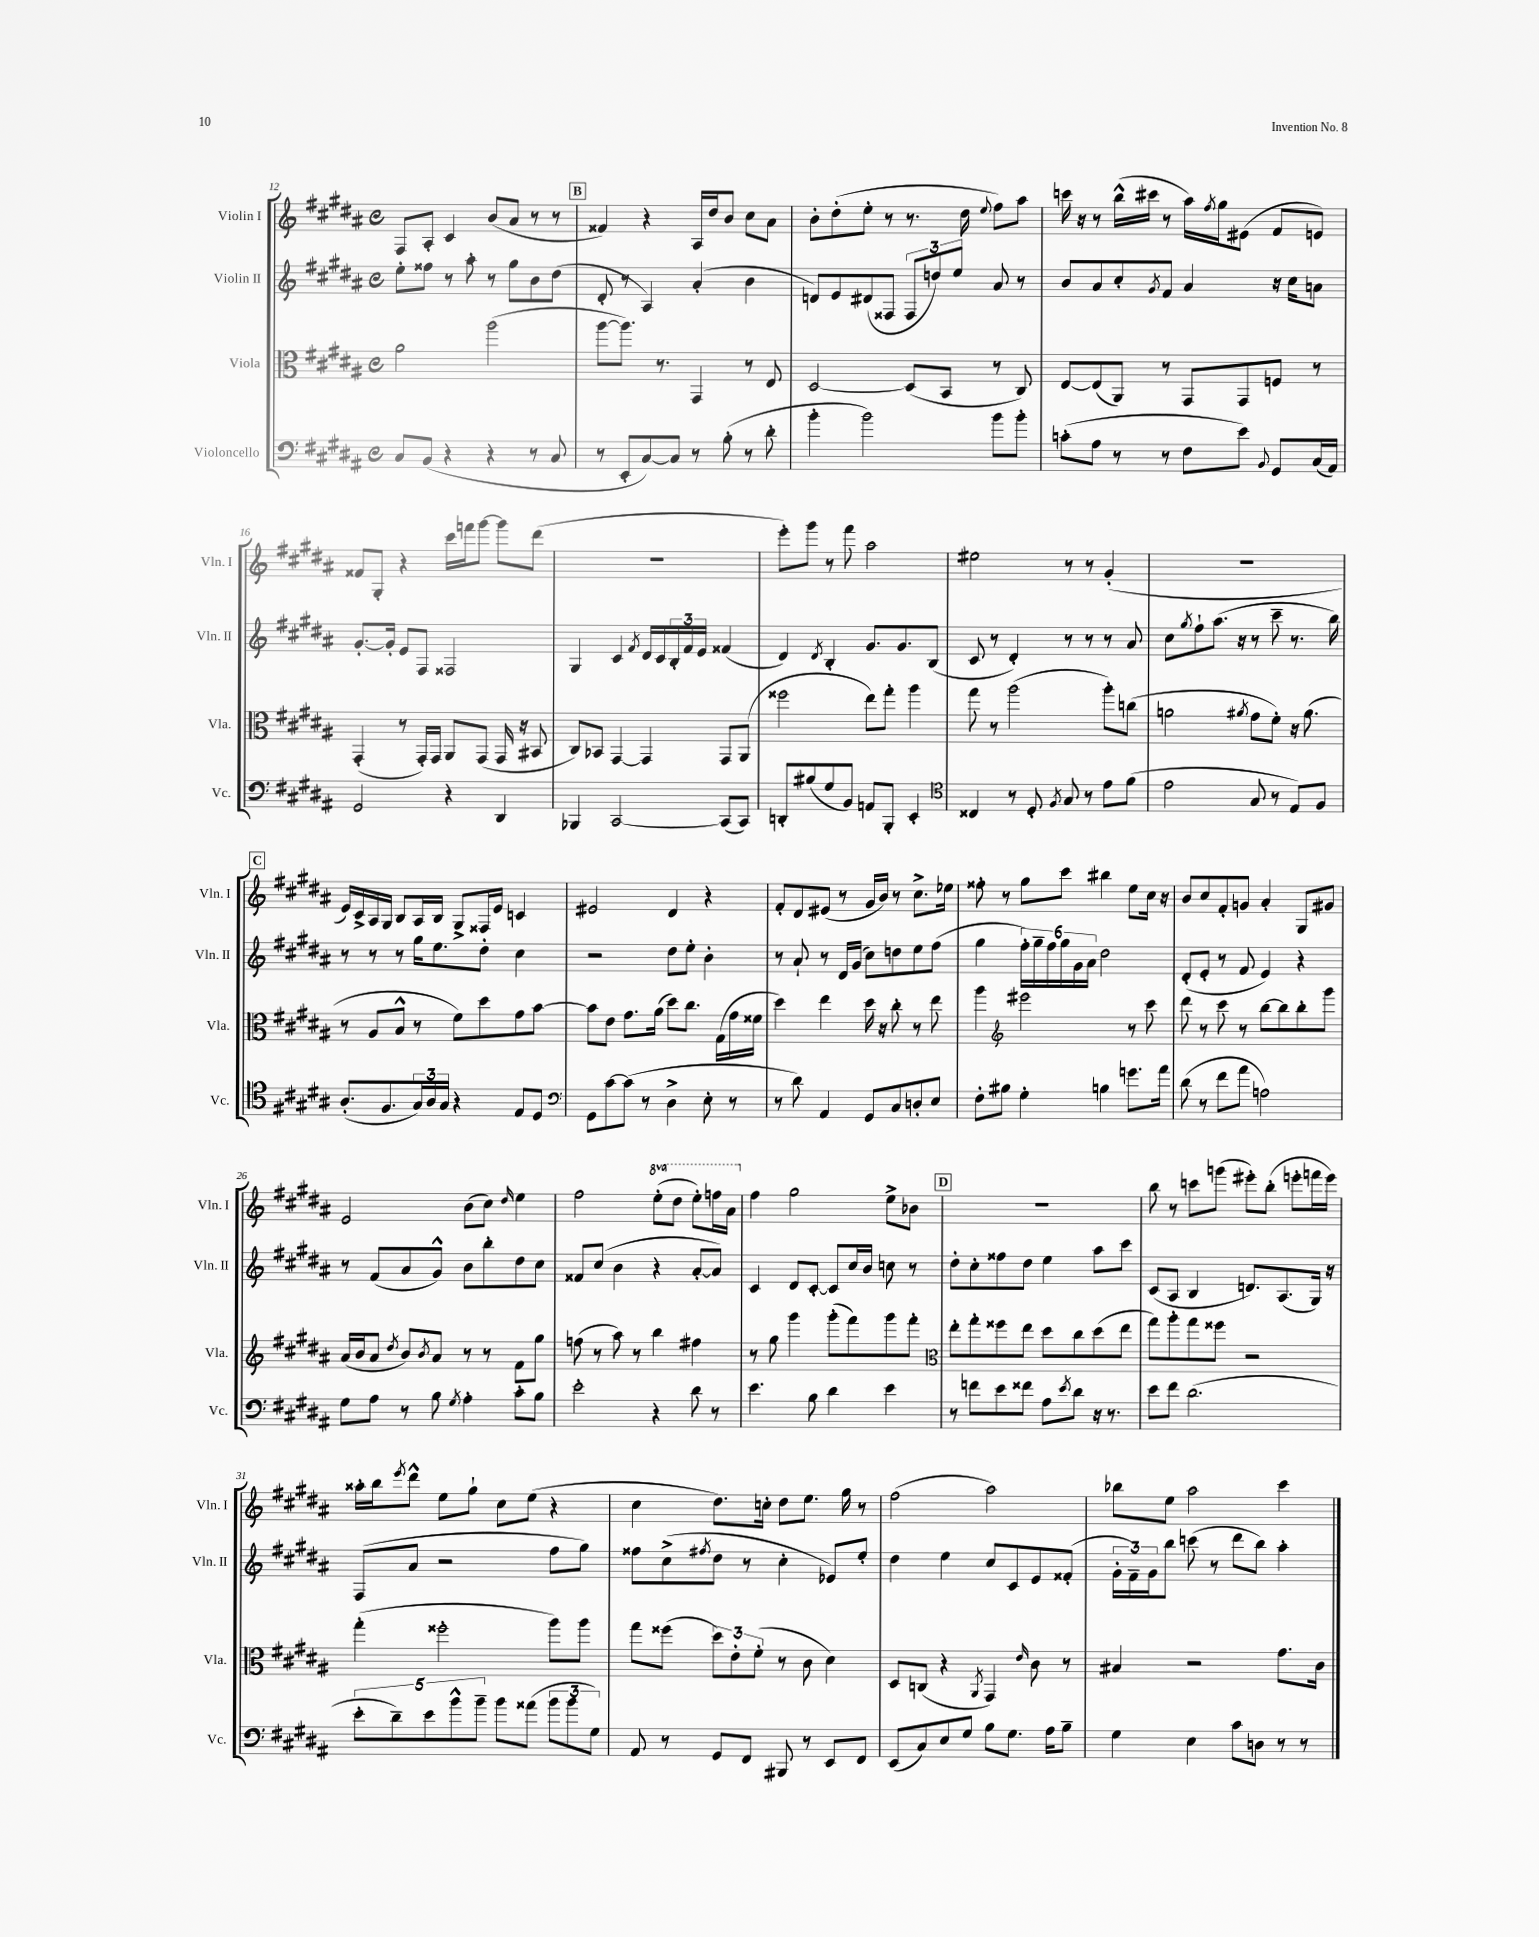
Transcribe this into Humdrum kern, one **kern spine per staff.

**kern	**kern	**kern	**kern
*part4	*part3	*part2	*part1
*staff4	*staff3	*staff2	*staff1
*I"Violoncello	*I"Viola	*I"Violin II	*I"Violin I
*I'Vc.	*I'Vla.	*I'Vln. II	*I'Vln. I
*clefF4	*clefC3	*clefG2	*clefG2
*k[f#c#g#d#a#]	*k[f#c#g#d#a#]	*k[f#c#g#d#a#]	*k[f#c#g#d#a#]
*M4/4	*M4/4	*M4/4	*M4/4
*met(c)	*met(c)	*met(c)	*met(c)
=12	=12	=12	=12
8C#/L	2a#\	8ee'\L	8F#/L
(8BB/J	.	8ff##X\J	8A#'/J
4r	.	8r	4c#/
.	.	8aa#'\	.
4r	(2aa#\	8r	(8b/L
.	.	8gg#\L	8a#/J
8r	.	8b\	8r
8C#/	.	(8dd#\J	8r
!!LO:REH:place=s1:t=B
=13	=13	=13	=13
8r	[8aa#\L	8d#'/	4f##X/)
8EE'/L	8.aa#\J])	8r	.
[8C#/)	.	4A#/)	4r
.	8.r	.	.
8C#/J]	.	.	.
8r	4GG#/	(4a#'/	16A#/LL
.	.	.	16dd#/J
(8B'\	.	.	8b/J
8r	8r	4b\	8cc#\L
8d#'\	8E/	.	8a#\J
=14	=14	=14	=14
4b'\	[2D#/	8dn/L)	8b'\L
.	.	8e/	(8dd#'\
2b\)	.	(8d#X/	8ee'\J
.	.	8F##X/J	8r
.	(8D#/L]	12F##/L	8.r
.	.	12ddn/)	.
.	8BB/J	.	.
.	.	12ee/J	.
.	.	.	16dd#\
.	.	.	8qqee/
8b\L	8r	8a#/	8ff#\L)
8b'\J	8C#/)	8r	8aa#\J
=15	=15	=15	=15
(8cn'\L	[8E/L	8b/L	16cccn\
.	.	.	16r
8A#\J	(8E/]	8a#/	8r
8r	8AA#/J)	8cc#'/	(16bb^^\LL
.	.	.	16ccc#X\JJ
.	.	8qg#/	.
8r	8r	8f#/J	8r
8F#\L	8GG#/L	4a#/	16aa#\LL)
.	.	.	8qff#/
.	.	.	16gg#\J
8e\J)	8GG#/	.	(8e#X\J
8qqBB/	.	.	.
8GG#/L	8Fn/J	16r	8f#/L
.	.	16cc#\KL	.
(16C#/L	8r	8an\J	8en/J)
16AA#/JJ)	.	.	.
!!LO:LB:g=z
=16	=16	=16	=16
2GG#/	(4GG#'/	[8.g#'/L	8f##X/L
.	.	.	8G#'/J
.	.	16g#'/Jk]	.
.	8r	8e/L	4r
.	16GG#'/LL)	8F#/J	.
.	16GG#/JJ	.	.
4r	8AA#/L	2F##X/	16ccc#\LL
.	.	.	16fffn\J
.	(8GG#/J	.	[8ggg#\J
4DD#/	16GG#/	.	8ggg#\L]
.	16r	.	.
.	8BB#X/	.	(8ddd#\J
=17	=17	=17	=17
4BBB-X/	8C#/L)	4G#/	1r
.	8BB-X/J	.	.
[2CC#/	[4GG#/	4c#/	.
.	.	8qf#/	.
.	4GG#/]	16d#/LL	.
.	.	16c#/	.
.	.	24B'/	.
.	.	24f#/	.
.	.	24e/JJ	.
(8CC#/L]	8GG#/L	(4f##X/	.
8CC#/J)	(8AA#/J	.	.
=18	=18	=18	=18
8DDn'/L	2ff##X\	4d#/)	8eee'\L)
(8B#X/	.	.	8ggg#\J
.	.	8qd#/	.
8G#/	.	4B'/	8r
8BB/J)	.	.	8fff#\
8AAn/L	8ee\L)	8.g#/L	2aa#\
8BBB'/J	8gg#'\J	.	.
.	.	8.g#/	.
4EE'/	4aa#\	.	.
.	.	(8B/J	.
=19	=19	=19	=19
*clefC4	*	*	*
4C##X/	8gg#\	8c#/	2ee#X\
.	8r	8r	.
8r	(2aa#\	4d#'/)	.
8D#'/	.	.	.
8qF#/	.	.	.
8G#/	.	8r	8r
8r	.	8r	8r
8e\L	8aa#'\L)	8r	(4g#'/
(8f#\J	(8ccn\J	8a#/	.
=20	=20	=20	=20
2e\	2an\	8cc#\L	1r
.	.	8qgg#/	.
.	.	8ff#`\	.
.	.	(8.aa#\J	.
.	.	16r	.
.	8qa#X/	.	.
8G#/	8g#\L	8r	.
8r	8f#'\J)	8ccc#~\	.
8E/L)	16r	8.r	.
.	(8.a#\	.	.
8F#/J	.	.	.
.	.	16bb\)	.
!!LO:LB:g=z
!!LO:REH:place=s1:t=C
=21	=21	=21	=21
(8.A#'/L	8r	8r	16e/LL)
.	.	.	16c#^/
.	8A#/L	8r	16A#/
8.F#/	.	.	16G#/JJ
.	8B^^/J	8r	8B/L
24G#/L)	8r	16gg#\KL	16A#/L
24A#/	.	.	.
.	.	8.ee\	16B/JJ
24G#/JJ	.	.	.
4r	8f#\L)	.	8G#^/L
.	8dd#\	8dd#'\J	16F##X/L
.	.	.	16e/JJ
8E/L	8g#\	4cc#\	4cn/
8D#/J	[8b\J	.	.
=22	=22	=22	=22
*clefF4	*	*	*
8GG#\L	8b\L]	2r	2e#X/
[8c#\	8e\J	.	.
(8c#\J]	8.g#\L	.	.
8r	.	.	.
.	(16a#\Jk	.	.
4D#^\	8dd#\L)	8dd#\L	4d#/
.	8.cc#\J	8ee'\J	.
8E'\	.	4b'\	4r
.	(16G#\LL	.	.
8r	16g#\	.	.
.	16f##X\JJ	.	.
=23	=23	=23	=23
8r	4dd#\)	8r	8f#'/L
8d#\)	.	8a#`/	8d#/
4AA#/	4ee\	8r	(8e#X/J
.	.	16d#/LL	8r
.	.	(16g#/JJ	.
8GG#/L	16dd#\	8cc#\L)	16g#/LL
.	16r	.	16b/JJ)
8C#/	8cc#'\	8ddn\	8r
8Dn'/	8r	8ee\	8.cc#^\L
8E/J	8ee\	(8ff#\J	.
.	.	.	16ee-X\Jk
=24	=24	=24	=24
8F#'\L	4aa#\	4gg#\	8ff##X'\
8B#X\J	.	.	8r
*	*clefG2	*	*
4G#'\	2eee#X\	24ff#'\LL)	8gg#\L
.	.	24gg#~\	.
.	.	24ff#\	.
.	.	24gg#\	8ccc#\J
.	.	24g#\	.
.	.	24a#\JJ	.
4Bn\	.	2dd#\	4bb#X\
8.gn\L	8r	.	8ee\L
.	8ccc#\	.	16cc#\Jk
16a#\Jk	.	.	16r
=25	=25	=25	=25
(8d#\	8ddd#\	(8d#'/L	8b/L
8r	8r	8e'/J	8cc#/
8f#\L	8ccc#\	8r	8f#'/
8a#\J	8r	8f#/	8gn/J
2An\)	[8bb\L	4e/)	4a#'/
.	8bb\]	.	.
.	8bb'\	4r	8G#/L
.	8ggg#\J	.	8g#X/J
!!LO:LB:g=z
=26	=26	=26	=26
8G#\L	(16a#/LL	8r	2e/
.	16b/J	.	.
8A#\J	8a#/J	(8f#/L	.
.	8qdd#/	.	.
8r	8b/L)	8a#/	.
.	8qb/	.	.
8B\	8a#/J	8g#^^/J)	.
8qG#/	.	.	.
4A#'\	8r	8b\L	(8b\L
.	8r	8bb'\	8cc#\J)
.	.	.	16qqdd#/
8c#'\L	8f#\L	8dd#\	4ee\
8B\J	8gg#\J	8cc#\J	.
=27	=27	=27	=27
2e'\	(8ffn\	8f##X/L	2ff#\
.	8r	(8cc#/J	.
.	8aa#\)	4b\	.
.	8r	.	.
*	*	*	*8va
4r	4bb\	4r	(8eee'\L
.	.	.	8ddd#\J
8d#\	4ff#X\	[8a#'/L	8eee'\L)
8r	.	8a#/J])	16fffn\L
.	.	.	16aa#\JJ
=28	=28	=28	=28
*	*	*	*X8va
4.e\	8r	4c#/	4ff#\
.	8gg#\	.	.
.	4ggg#\	8d#/L	2gg#\
8B\	.	[8c#'/J	.
4d#\	(8ggg#'\L	8c#/L]	.
.	8fff#\)	16cc#/L	.
.	.	16b/JJ	.
4e\	8ggg#\	8ccn\	8ee^\L
.	8fff#'\J	8r	8b-X\J
!!LO:REH:place=s1:t=D
=29	=29	=29	=29
*	*clefC3	*	*
8r	8ee'\L	8dd#'\L	1r
8fn\L	8gg#'\	8cc#'\	.
8e\	8ff##X\	8ff##X\	.
8f##X\J	8ee\J	8dd#\J	.
8A#\L	8dd#\L	4ee\	.
8qe/	.	.	.
8d#\J	8cc#\	.	.
16r	(8dd#\	8aa#\L	.
8.r	.	.	.
.	8ee\J	8ccc#\J	.
=30	=30	=30	=30
8e\L	8gg#\L)	(8c#/L	8bb\
8f#\J	8aa#'\	8A#/J	8r
(2.d#\	8gg#\	4B/	8cccn\L
.	8ff##X\J	.	(8gggn\J
.	2r	8.dn/L)	8eee#X'\L)
.	.	.	(8bb'\J
.	.	(8.A#/	.
.	.	.	8eeen'\L
.	.	16G#/Jk)	16fffn\L
.	.	16r	16eee\JJ)
!!LO:LB:g=z
=31	=31	=31	=31
10e'\L	(4gg#'\	(8F#/L	16aa##X'\LL
.	.	.	16bb\J
10d#~\)	.	.	.
.	.	.	8qeee/
.	.	8a#/J	8ddd#^^\J
10e\	.	.	.
.	2ff##X'\	2r	8ee\L
10b^^\	.	.	.
.	.	.	8gg#`\J
10b~\J	.	.	.
8b\L	.	.	8cc#\L
(8a##X\J	.	.	(8ee\J
12b\L	8aa#\L)	8ff#\L	4r
12b\	.	.	.
.	8aa#\J	8gg#\J)	.
12G#\J)	.	.	.
=32	=32	=32	=32
8AA#/	8gg#\L	8ff##X\L	4cc#\
8r	(8ff##X\J	(8cc#^\	.
.	.	8qff#X/	.
8GG#/L	12dd#\L)	8dd#\J	8.dd#\L)
.	12e'\	.	.
8FF#/J	.	8r	.
.	(12f#'\J	.	.
.	.	.	16ccn'\Jk
8BBB#X/	8r	4cc#'\	8dd#\L
8r	8c#\	.	8.ee\J
8EE/L	4d#\)	8e-X/L)	.
.	.	.	16gg#\
8FF#/J	.	8ee'/J	8r
=33	=33	=33	=33
(8EE/L	8D#/L	4dd#\	(2ff#\
8C#/)	(8Cn/J	.	.
8E/	4r	4ee\	.
8G#/J	.	.	.
.	8qAA#/	.	.
8B\L	4GG#/)	8cc#/L	2aa#\)
8.G#\J	.	8c#/	.
.	16qqe/	.	.
.	8c#\	8e/	.
16A#\KL	.	.	.
8B~\J	8r	(8f##X'/J	.
=34	=34	=34	=34
4G#\	4B#X/	24g#'\LL	8bb-X\L
.	.	24f#~\)	.
.	.	24g#\J	.
.	.	8bb\J	8ee\J
4E\	2r	(8cccn\	2aa#\
.	.	8r	.
8c#\L	.	8ddd#\L	.
8Dn\J	.	8bb\J)	.
8r	8.g#\L	4aa#'\	4ccc#\
8r	.	.	.
.	16c#\Jk	.	.
==	==	==	==
*-	*-	*-	*-
